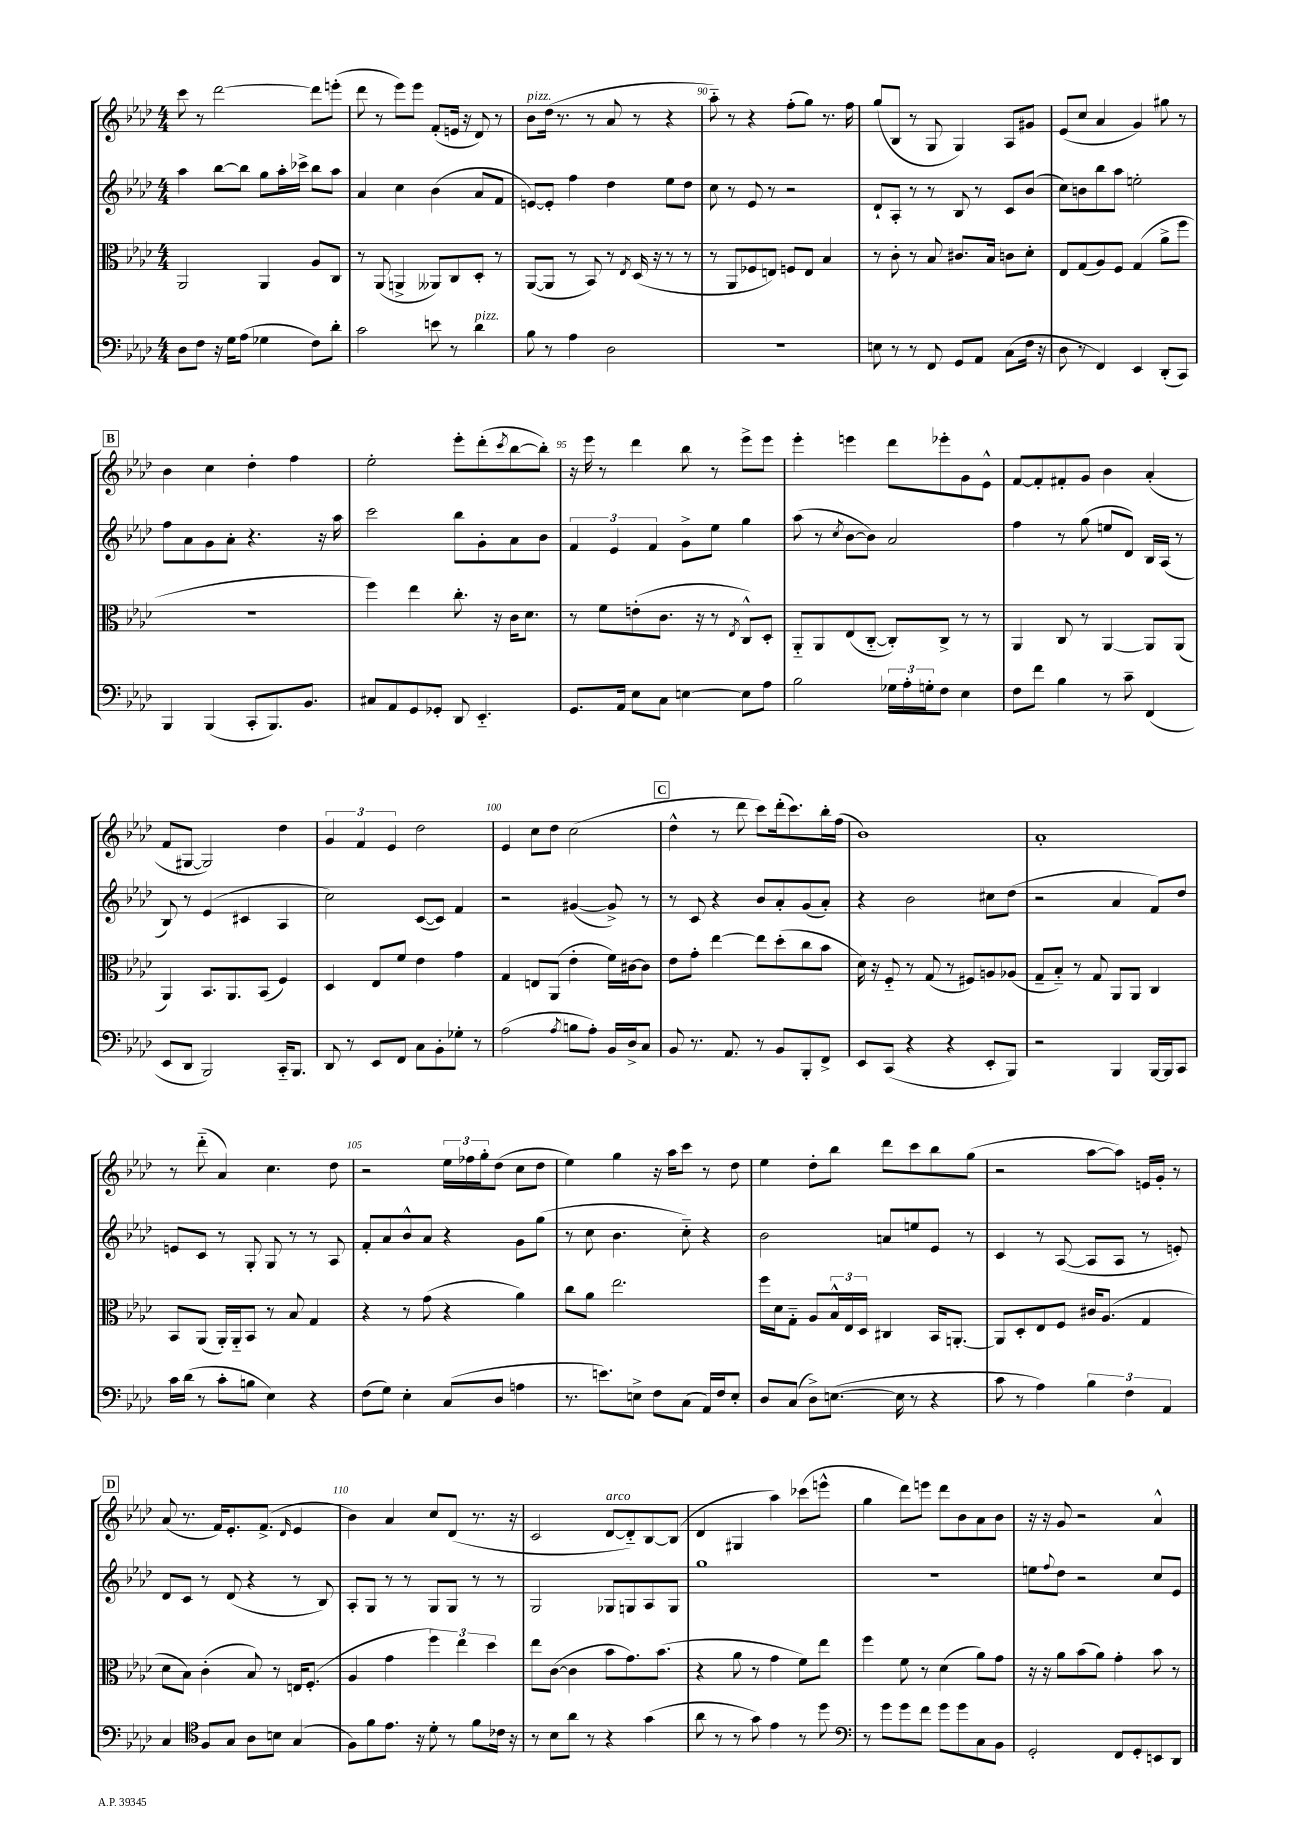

**kern	**kern	**kern	**kern
*part4	*part3	*part2	*part1
*staff4	*staff3	*staff2	*staff1
*clefF4	*clefC3	*clefG2	*clefG2
*k[b-e-a-d-]	*k[b-e-a-d-]	*k[b-e-a-d-]	*k[b-e-a-d-]
*M4/4	*M4/4	*M4/4	*M4/4
=87	=87	=87	=87
8D-\L	2AA-/	4aa-\	8ccc\
8F\J	.	.	8r
16r	.	[8bb-\L	[2ddd-\
16G\KL	.	.	.
(8A-\J	.	8bb-\J]	.
4G-X\	4AA-/	8gg\L	.
.	.	16aa-'\L	.
.	.	16ccc-X^\JJ	.
8F\L)	8A-/L	8bb-\L	8ddd-\L]
8d-'\J	8C/J	8aa-\J	(8eeen'\J
=88	=88	=88	=88
2c\	8r	4a-/	8ddd-\
.	(8AA-/	.	8r
.	4AAn^/	4cc\	8eee-\L)
.	.	.	8eee-\J
8en\	8AA--X/L)	(4b-\	(8f'/L
8r	8C/	.	16en/Jk
.	.	.	16r
!LO:TX:a:i:t=pizz.	!	!	!
4d-\	8D-'/J	8a-/L	8d-/)
.	8r	8f/J	8r
=89	=89	=89	=89
!	!	!	!LO:TX:a:i:t=pizz.
8B-\	([8AA-/L	[8en/L)	8b-\L
8r	8AA-/J]	8e'/J]	(16dd-\Jk
.	.	.	8.r
4A-\	8r	4ff\	.
.	8BB-/)	.	8r
2D-\	8r	4dd-\	8a-/
.	8qE-/	.	.
.	(16D-/	.	8r
.	16r	.	.
.	8r	8ee-\L	4r
.	8r	8dd-\J	.
=90	=90	=90	=90
1r	8r	8cc\	8aa-\)
.	8AA-/L	8r	8r
.	8F-X/	8e-/	4r
.	8En/J)	8r	.
.	8Fn/L	2r	(8ff'\L
.	8E/J	.	8gg\J)
.	4B-/	.	8.r
.	.	.	16ff\
=91	=91	=91	=91
8En\	8r	8d-`/L	(8gg/L
8r	8c'\	8A-'/J	8B-/J
8r	8r	8r	8r
8FF/	8B-/	8r	8G/
8GG/L	8.c#X/L	8B-/	4G/)
8AA-/J	.	8r	.
.	16B-/Jk	.	.
(8C\L	8cn\L	8c/L	8A-/L
16F\Jk	8d-'\J	(8b-/J	8g#X/J
16r	.	.	.
=92	=92	=92	=92
8D-\	8E-/L	8cc\L)	(8e-/L
8r	(8G/	8bn\	8cc/J
4FF/)	8A-/)	8bb-\	4a-/
.	8F/J	8aa-\J	.
4EE-/	(4G/	2een'\	4g/)
(8DD-'/L	8a-^\L	.	8gg#X\
8CC/J)	8ff\J	.	8r
!!LO:LB:g=z
!!LO:REH:place=s1:t=B
=93	=93	=93	=93
4BBB-/	1r	8ff\L	4b-\
.	.	8a-\	.
(4BBB-/	.	8g\	4cc\
.	.	8a-'\J	.
8CC'/L	.	4.r	4dd-'\
8.BBB-/)	.	.	.
.	.	.	4ff\
8.BB-/J	.	.	.
.	.	16r	.
.	.	16aa-\	.
=94	=94	=94	=94
8C#X/L	4ff\)	2ccc\	2ee-'\
8AA-/	.	.	.
8GG/	4ee-\	.	.
8GG-X'/J	.	.	.
8DD-/	8.cc'\	8bb-\L	8eee-'\L
4.EE-/	.	8g'\	(8ddd-'\
.	16r	.	.
.	.	.	8qccc/
.	16c\KL	8a-\	[8bb-\
.	8.d-\J	.	.
.	.	8b-\J	8bb-'\J])
=95	=95	=95	=95
8.GG/L	8r	6f/	16r
.	.	.	16eee-\
.	8f\L	.	8r
.	.	6e-/	.
16AA-/Jk	.	.	.
8E-\L	(8en'\	.	4ddd-\
.	.	6f/	.
8C\J	8.c\J	.	.
[4En\	.	8g^\L	8bb-\
.	16r	.	.
.	8r	8ee-\J	8r
.	8qE-/	.	.
8E\L]	8C^^/L)	4gg\	8eee-^\L
8A-\J	8D-'/J	.	8eee-\J
=96	=96	=96	=96
2B-\	8AA-/L	(8aa-\	4eee-'\
.	8AA-/	8r	.
.	.	8qcc/	.
.	(8E-/	[8b-\L	4eeen\
.	[8C/J	8b-\J])	.
24G-X\LL	8C'/L])	2a-/	8ddd-\L
24A-'\	.	.	.
24Gn'\J	.	.	.
8F\J	8C^/J	.	8eee-X'\
4E-\	8r	.	8g\
.	8r	.	8e-^^\J
=97	=97	=97	=97
8F\L	4AA-/	4ff\	[8f/L
8f\J	.	.	8f'/]
4B-\	8C/	8r	8f#X'/
.	8r	(8gg\	8g/J
8r	[4AA-/	8een/L	4b-\
8c~\	.	8d-/J)	.
(4FF/	8AA-/L]	16B-/LL	(4a-'/
.	.	(16A-/JJ	.
.	(8AA-/J	8r	.
!!LO:LB:g=z
=98	=98	=98	=98
8EE-/L	4AA-/)	8B-/)	8f/L
8DD-/J	.	8r	[8G#X/J
2BBB-/)	8.BB-/L	(4e-/	2G#/])
.	8.AA-/	.	.
.	.	4c#X/	.
.	(8BB-/J	.	.
16CC/KL	4F/)	4A-/	4dd-\
8.BBB-/J	.	.	.
=99	=99	=99	=99
8DD-/	4D-/	2cc\)	6g/
8r	.	.	.
.	.	.	6f/
8EE-/L	8E-/L	.	.
.	.	.	6e-/
8FF/J	8f/J	.	.
8C\L	4e-\	([8c/L	2dd-\
8BB-'\	.	8c/J])	.
8G-X'\J	4g\	4f/	.
8r	.	.	.
=100	=100	=100	=100
(2A-\	4G/	2r	4e-/
.	8En/L	.	8cc\L
.	(8AA-/J	.	8dd-\J
8qA-/	.	.	.
8Bn\L	4e-'\	([4g#X/	(2cc\
8A-'\J)	.	.	.
16BB-/LL	16f\LL)	8g#^/])	.
16D-^/J	[16c#X\J	.	.
8C/J	8c#\J]	8r	.
!!LO:REH:place=s1:t=C
=101	=101	=101	=101
8BB-/	8e-\L	8r	4dd-^^\
8.r	8g'\J	8c/	.
.	[4ee-\	4r	8r
8.AA-/	.	.	.
.	.	.	8ddd-\
8r	8ee-\L]	8b-/L	8ccc\L)
8BB-/L	(8dd-'\	8a-'/	(16ddd-'\k
.	.	.	8.ccc\)
8BBB-'/	8cc\	(8g/	.
8FF^/J	8b-\J	8a-'/J)	16bb-'\L
.	.	.	(16ff\JJ
=102	=102	=102	=102
8EE-/L	16d-\)	4r	1b-)
.	16r	.	.
(8CC/J	8F/	.	.
4r	8r	2b-\	.
.	(8G/	.	.
4r	8r	.	.
.	8F#X/L)	.	.
8EE-'/L	8An/	8cc#X\L	.
8BBB-/J)	(8A-X/J	(8dd-\J	.
=103	=103	=103	=103
2r	8G~/L	2r	1a-'
.	8B-/J)	.	.
.	8r	.	.
.	8G/	.	.
4BBB-/	8AA-/L	4a-/	.
.	8AA-/J	.	.
[16BBB-/LL	4C/	8f/L)	.
16BBB-/J]	.	.	.
8CC/J	.	8dd-/J	.
!!LO:LB:g=z
=104	=104	=104	=104
16c\LL	8BB-/L	8en/L	8r
(16d-\JJ	.	.	.
8r	(8AA-/J	8c/J	(8ddd-\
8c'\L	16AA-'/LL)	8r	4a-/)
.	16AA-/J	.	.
8Bn\J	8BB-/J	8G'/	.
4E-\)	8r	8G/	4.cc\
.	8B-/	8r	.
4r	4G/	8r	.
.	.	8A-/	8dd-\
=105	=105	=105	=105
(8F\L	4r	8f'/L	2r
8G\J)	.	8a-/	.
4E-'\	8r	8b-^^/	.
.	(8g\	8a-/J	.
(8C/L	4r	4r	24ee-\LL
.	.	.	24ff-X\
.	.	.	24gg'\J
8D-/J	.	.	(8dd-\J
4An\	4a-\)	8g\L	8cc\L
.	.	(8gg\J	8dd-\J
=106	=106	=106	=106
8.r	8cc\L	8r	4ee-\)
.	8a-\J	8cc\	.
8.en\L)	.	.	.
.	2.ee-\	4.b-\	4gg\
8En^\J	.	.	.
8F\L	.	.	16r
.	.	.	16aa-\KL
(8C\J	.	8cc\)	8ccc\J
16AA-/LL)	.	4r	8r
16F/J	.	.	.
8E'/J	.	.	8dd-\
=107	=107	=107	=107
8D-/L	16ff\LL	2b-\	4ee-\
.	16d-\J	.	.
(8C/J	8G\J	.	.
8D-^\L)	8A-/L	.	8dd-'\L
([8.En\J	24B-^^/L	.	8bb-\J
.	24E-/	.	.
.	24D-/JJ	.	.
.	4C#X/	8an/L	8ddd-\L
16E\]	.	.	.
8r	.	8een/	8ccc\
4r	16BB-/KL	8e-/J	8bb-\
.	[8.AAn'/J	.	.
.	.	8r	(8gg\J
=108	=108	=108	=108
8c\	8AA/L]	4c/	2r
8r	8D-'/	.	.
4A-\)	8E-/	8r	.
.	8F/J	([8A-/	.
6B-\	16c#X/KL	8A-/L]	[8aa-\L
.	(8.A-/J	.	.
.	.	8A-/J	8aa-\J])
6F\	.	.	.
.	4G/	8r	16en/LL
.	.	.	16g'/JJ
6AA-/	.	.	.
.	.	8en'/)	8r
!!LO:LB:g=z
!!LO:REH:place=s1:t=D
=109	=109	=109	=109
4C/	8d-\L	8d-/L	(8a-/
.	8B-\J)	8c/J	8.r
*clefC4	*	*	*
8F/L	(4c'\	8r	.
.	.	.	16f/KL)
8G/J	.	(8d-/	8.e-'/
8A-\L	8B-/)	4r	.
.	.	.	(8.f^/J
8Bn\J	8r	.	.
.	.	.	16qqd-/
(4G/	16En/KL	8r	4e-/
.	(8.F'/J	.	.
.	.	8B-/)	.
=110	=110	=110	=110
8F\L)	4A-/	8A-'/L	4b-\)
8f\	.	8G/J	.
8.e-\J	4g\	8r	4a-/
.	.	8r	.
16r	.	.	.
8d-'\	6ff\)	8G/L	8cc/L
8r	.	8G/J	(8d-/J
.	6ee-\	.	.
8f\L	.	8r	8.r
.	6dd-\	.	.
16c-X\Jk	.	8r	.
16r	.	.	16r
=111	=111	=111	=111
8r	8ee-\L	2G/	2c/
8B-\L	([8c\J	.	.
8a-\J	4c\]	.	.
8r	.	.	.
!	!	!	!LO:TX:a:i:t=arco
4r	8b-\L	8G-X/L	[8d-/L
.	8.g\)	8Gn/	8d-/])
(4g\	.	8A-/	[8B-/
.	(8.b-\J	.	.
.	.	8G/J	(8B-/J]
=112	=112	=112	=112
8a-\	4r	1gg	4d-/
8r	.	.	.
8r	8a-\	.	4G#X/
8g\)	8r	.	.
4e-\	4g\	.	4aa-\)
8r	8f\L)	.	(8ccc-X\L
8dd-\	8ee-\J	.	8eeen^^\J
=113	=113	=113	=113
*clefF4	*	*	*
8r	4ff\	1r	4gg\
8g\L	.	.	.
8g\	8f\	.	8ddd-\L)
8f\J	8r	.	8eeen\J
8g\L	(4d-\	.	8ddd-\L
8g\	.	.	8b-\
8C\	8a-\L)	.	8a-\
8BB-\J	8g\J	.	8b-\J
=114	=114	=114	=114
2GG'/	16r	8een\L	16r
.	16r	.	16r
.	.	8qqff/	.
.	8a-\L	8dd-\J	8g/
.	(8b-\	2r	2r
.	8a-\J)	.	.
8FF/L	4g'\	.	.
8GG'/	.	.	.
8EEn/	8b-\	8cc/L	4a-^^/
8DD-/J	8r	8e-/J	.
==	==	==	==
*-	*-	*-	*-
